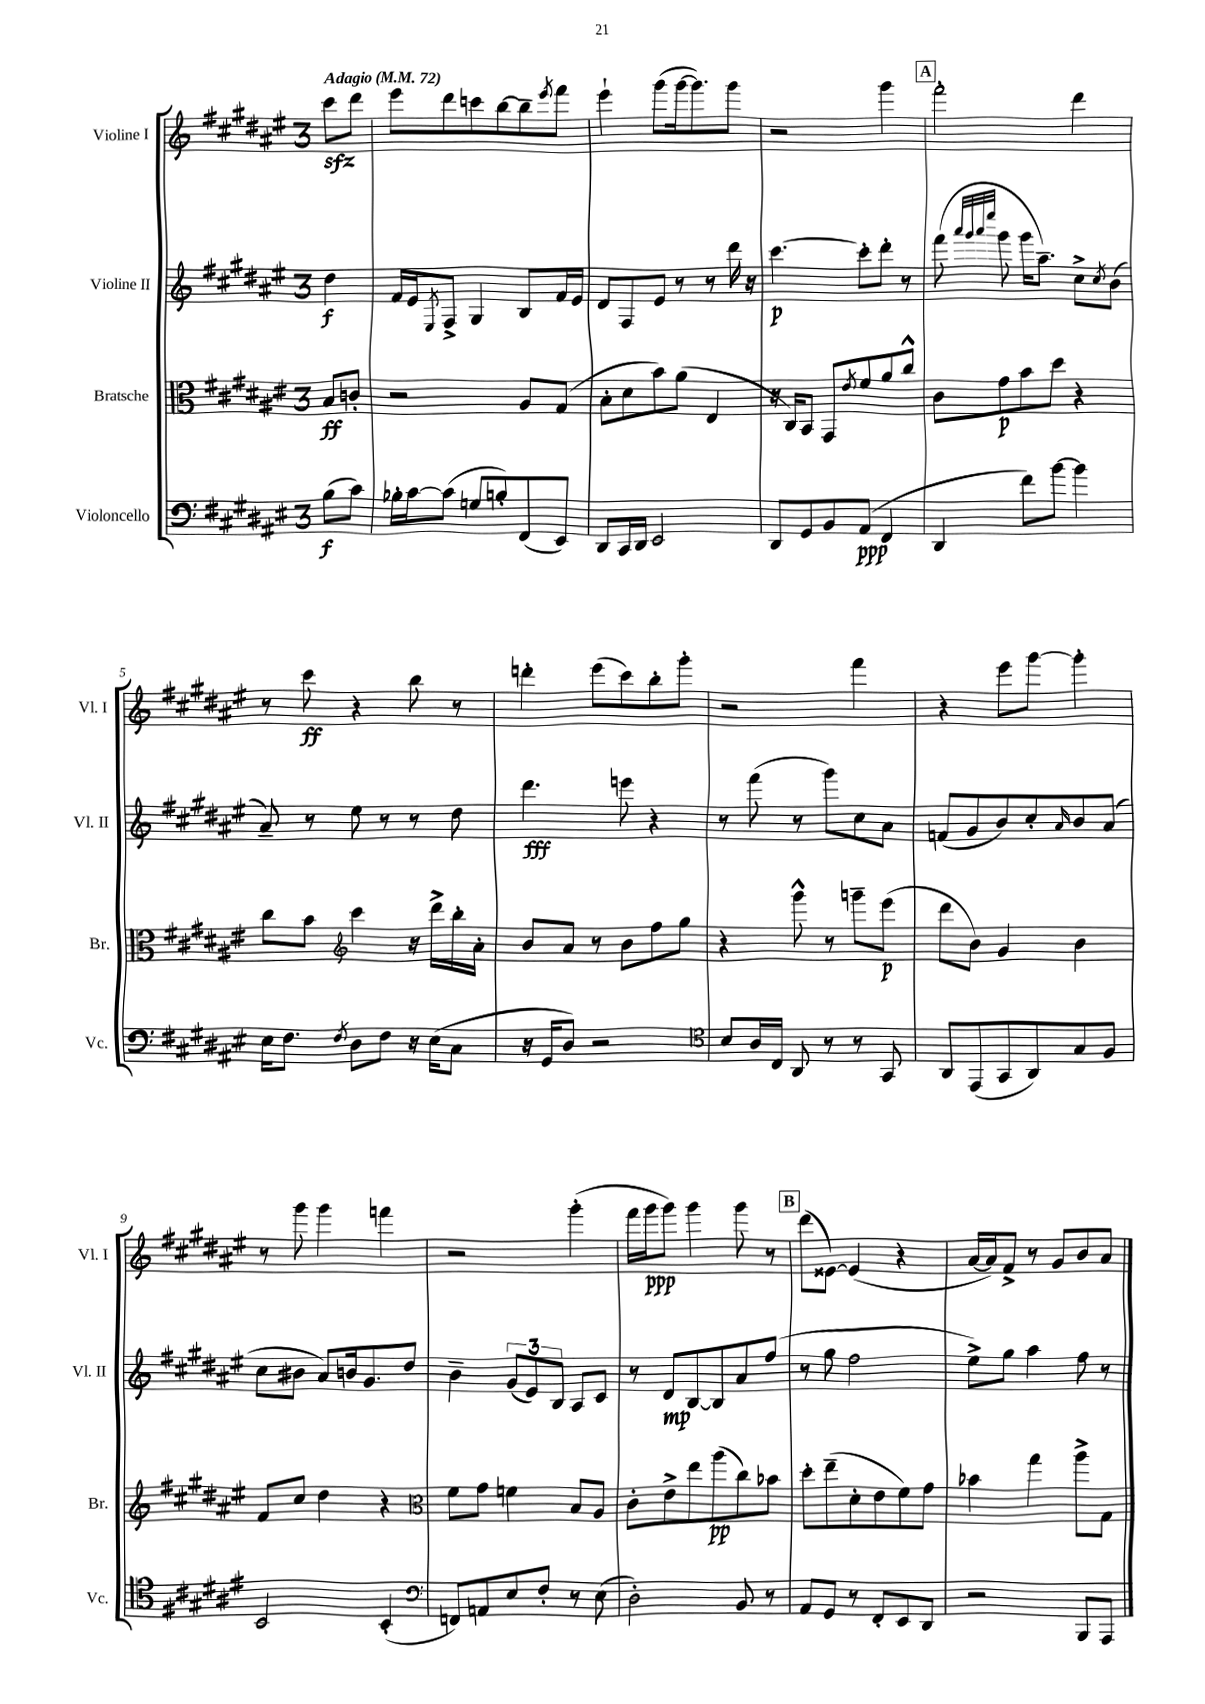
<<
\new StaffGroup <<
\new Staff = "s0" \with { instrumentName = "Violine I" shortInstrumentName = "Vl. I" } {
    \clef treble \key fis \major \once \override Staff.TimeSignature.style = #'single-digit \time 3/4 \partial 4 \tempo "Adagio" 4 = 72
    cis'''8\sfz dis'''8 |
    eis'''8 dis'''8 c'''8 b''8~ b''8-- \acciaccatura { eis'''8 } fis'''8 |
    eis'''4-! gis'''8( gis'''16~ gis'''8.) gis'''8 |
    r2 gis'''4 |
    \mark \markup { \box "A" } fis'''2-. dis'''4 |
    r8 cis'''8\ff r4 b''8 r8 |
    d'''4-. eis'''8( cis'''8) b''8-. gis'''8-. |
    r2 fis'''4 |
    r4 eis'''8 gis'''8~ gis'''4-. |
    r8 gis'''8 gis'''4 f'''4 |
    r2 gis'''4-.( |
    fis'''16 gis'''16\ppp gis'''8) gis'''4 gis'''8 r8 |
    \mark \markup { \box "B" } dis'''8( eisis'8~) eisis'4( r4 |
    ais'16~ ais'16) fis'8-> r8 gis'8 b'8 ais'8 \bar "|." |
}
\new Staff = "s1" \with { instrumentName = "Violine II" shortInstrumentName = "Vl. II" } {
    \clef treble \key fis \major \once \override Staff.TimeSignature.style = #'single-digit \time 3/4 \partial 4
    dis''4\f |
    fis'16 eis'16 \acciaccatura { eis8 } fis8-> gis4 b8 fis'16 eis'16 |
    dis'8 fis8 eis'8 r8 r8 dis'''16 r16 |
    cis'''4.~\p cis'''8-. dis'''8-. r8 |
    \mark \markup { \box "A" } fis'''8( \grace { ais'''32 gis'''32 ais'''32 eis''''32 } gis'''8 gis'''16 ais''8.--) cis''8-> \acciaccatura { cis''8 } b'8( |
    ais'8--) r8 eis''8 r8 r8 dis''8 |
    dis'''4.\fff e'''8 r4 |
    r8 fis'''8( r8 gis'''8) cis''8 ais'8 |
    f'8( gis'8 b'8) cis''8-. \grace { ais'16 } b'8 ais'8( |
    cis''8 bis'8 ais'8) b'16 gis'8. dis''8 |
    b'4-- \tuplet 3/2 { gis'8( eis'8) b8 } ais8 cis'8 |
    r8 dis'8\mp b8~ b8 ais'8 fis''8( |
    \mark \markup { \box "B" } r8 gis''8 fis''2 |
    eis''8->) gis''8 ais''4 fis''8 r8 \bar "|." |
}
\new Staff = "s2" \with { instrumentName = "Bratsche" shortInstrumentName = "Br." } {
    \clef alto \key fis \major \once \override Staff.TimeSignature.style = #'single-digit \time 3/4 \partial 4
    b8\ff c'8-. |
    r2 ais8 gis8( |
    b8-. dis'8 b'8) ais'8( eis4 |
    r16 cis16) b,8 gis,8 \acciaccatura { eis'8 } fis'8 ais'8 cis''8-^ |
    \mark \markup { \box "A" } cis'8 gis'8\p b'8 dis''8 r4 |
    cis''8 b'8 \clef treble cis'''4 r16 dis'''16-> b''16-. ais'16-. |
    b'8 ais'8 r8 b'8 fis''8 gis''8 |
    r4 gis'''8-^ r8 g'''8-- eis'''8\p( |
    dis'''8 b'8) gis'4 b'4 |
    fis'8 cis''8 dis''4 r4 |
    \clef alto fis'8 gis'8 f'4 b8 ais8 |
    cis'8-. eis'8-> eis''8 ais''8\pp( cis''8) bes'8 |
    \mark \markup { \box "B" } dis''8-. eis''8--( dis'8-. eis'8 fis'8) gis'8 |
    bes'4 gis''4 ais''8-> gis8 \bar "|." |
}
\new Staff = "s3" \with { instrumentName = "Violoncello" shortInstrumentName = "Vc." } {
    \clef bass \key fis \major \once \override Staff.TimeSignature.style = #'single-digit \time 3/4 \partial 4
    b8\f( cis'8) |
    bes16-. cis'16~ cis'8( g8 b8-.) fis,8( eis,8) |
    dis,8 cis,16 dis,16 eis,2 |
    dis,8 gis,8 b,8 ais,8\ppp( fis,4 |
    \mark \markup { \box "A" } dis,4 fis'8) b'8~ b'4 |
    eis16 fis8. \acciaccatura { fis8 } dis8 fis8 r16 eis16( cis8 |
    r16 gis,16 dis8) r2 |
    \clef tenor b8 ais16 cis16 ais,8 r8 r8 gis,8 |
    ais,8 eis,8( gis,8 ais,8) gis8 fis8 |
    b,2 b,4-.( |
    \clef bass f,8) a,8 eis8 fis8-. r8 eis8( |
    dis2-.) b,8 r8 |
    \mark \markup { \box "B" } ais,8 gis,8 r8 fis,8-. eis,8 dis,8 |
    r2 b,,8 ais,,8 \bar "|." |
}
>>
>>
